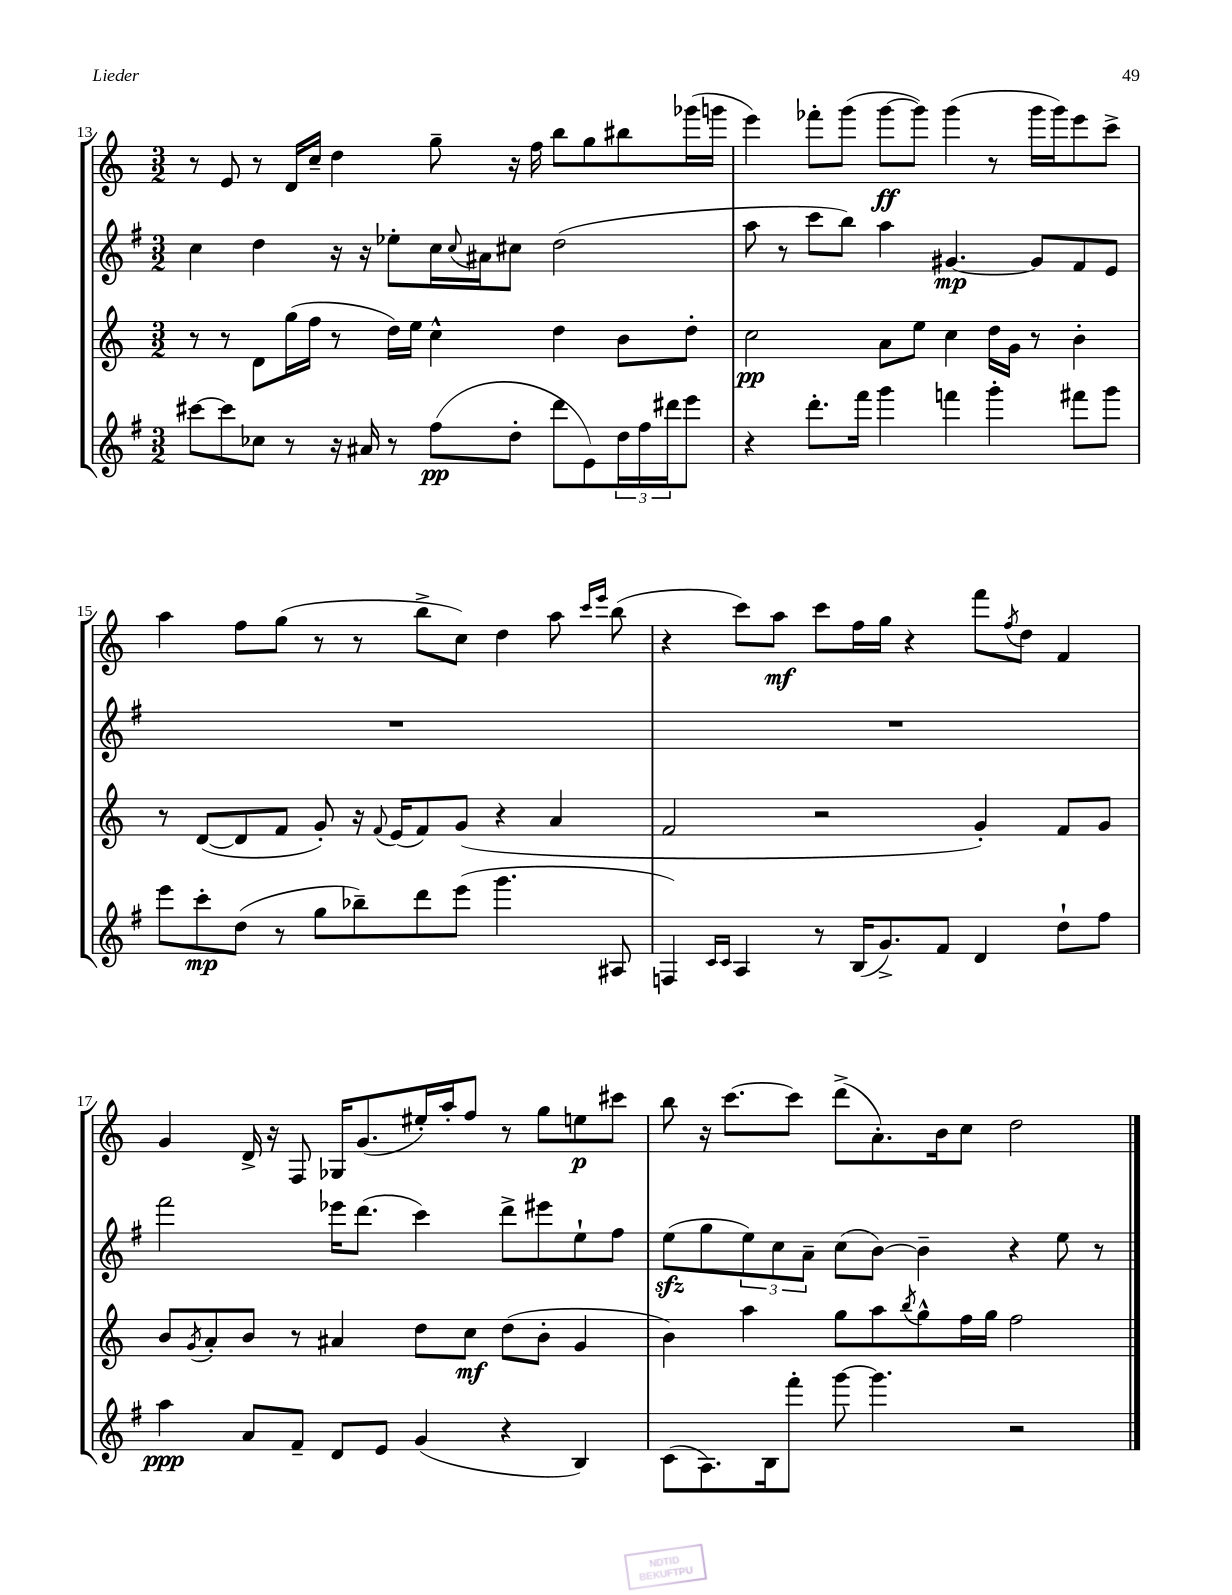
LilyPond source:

<<
\new StaffGroup <<
\new Staff = "s0" {
    \clef treble \key c \major \numericTimeSignature \time 3/2
    r8 e'8 r8 d'16 c''16-- d''4 g''8-- r16 f''16 b''8 g''8 bis''8 ges'''16( g'''16 |
    e'''4) fes'''8-. g'''8( g'''8~\ff g'''8) g'''4( r8 g'''16 g'''16) e'''8 c'''8-> |
    a''4 f''8 g''8( r8 r8 b''8-> c''8) d''4 a''8 \grace { c'''16 e'''16 } b''8( |
    r4 c'''8) a''8\mf c'''8 f''16 g''16 r4 f'''8 \acciaccatura { f''8 } d''8 f'4 |
    g'4 d'16-> r16 f8 ges16 g'8.( eis''16-.) a''16-. f''8 r8 g''8 e''8\p cis'''8 |
    b''8 r16 c'''8.~ c'''8 d'''8->( a'8.-.) b'16 c''8 d''2 \bar "|." |
}
\new Staff = "s1" {
    \clef treble \key g \major \numericTimeSignature \time 3/2
    c''4 d''4 r16 r16 ees''8-. c''16 \appoggiatura { c''8 } ais'16 cis''8 d''2( |
    a''8 r8 c'''8 b''8) a''4 gis'4.~\mp gis'8 fis'8 e'8 |
    R1. |
    R1. |
    fis'''2 ees'''16 d'''8.( c'''4) d'''8-> eis'''8 e''8-! fis''8 |
    e''8\sfz( g''8 \tuplet 3/2 { e''8) c''8 a'8-- } c''8( b'8~) b'4-- r4 e''8 r8 \bar "|." |
}
\new Staff = "s2" {
    \clef treble \key c \major \numericTimeSignature \time 3/2
    r8 r8 d'8 g''16( f''16 r8 d''16) e''16 c''4-^ d''4 b'8 d''8-. |
    c''2\pp a'8 e''8 c''4 d''16 g'16 r8 b'4-. |
    r8 d'8~( d'8 f'8 g'8-.) r16 \appoggiatura { f'8 } e'16( f'8) g'8( r4 a'4 |
    f'2 r2 g'4-.) f'8 g'8 |
    b'8 \acciaccatura { g'8 } a'8-. b'8 r8 ais'4 d''8 c''8\mf d''8( b'8-. g'4 |
    b'4) a''4 g''8 a''8 \acciaccatura { b''8 } g''8-^ f''16 g''16 f''2 \bar "|." |
}
\new Staff = "s3" {
    \clef treble \key g \major \numericTimeSignature \time 3/2
    cis'''8~ cis'''8 ces''8 r8 r16 ais'16 r8 fis''8\pp( d''8-. d'''8 e'8) \tuplet 3/2 { d''16 fis''16 dis'''16 } e'''8 |
    r4 d'''8.-. fis'''16 g'''4 f'''4 g'''4-. fis'''8 g'''8 |
    e'''8 c'''8-.\mp d''8( r8 g''8 bes''8--) d'''8 e'''8( g'''4. ais8 |
    f4) \grace { c'16 c'16 } a4 r8 b16( g'8.->) fis'8 d'4 d''8-! fis''8 |
    a''4\ppp a'8 fis'8-- d'8 e'8 g'4( r4 b4) |
    c'8( a8.) b16 fis'''8-. g'''8~ g'''4. r2 \bar "|." |
}
>>
>>
\layout { \context { \Score currentBarNumber = #13 } }
